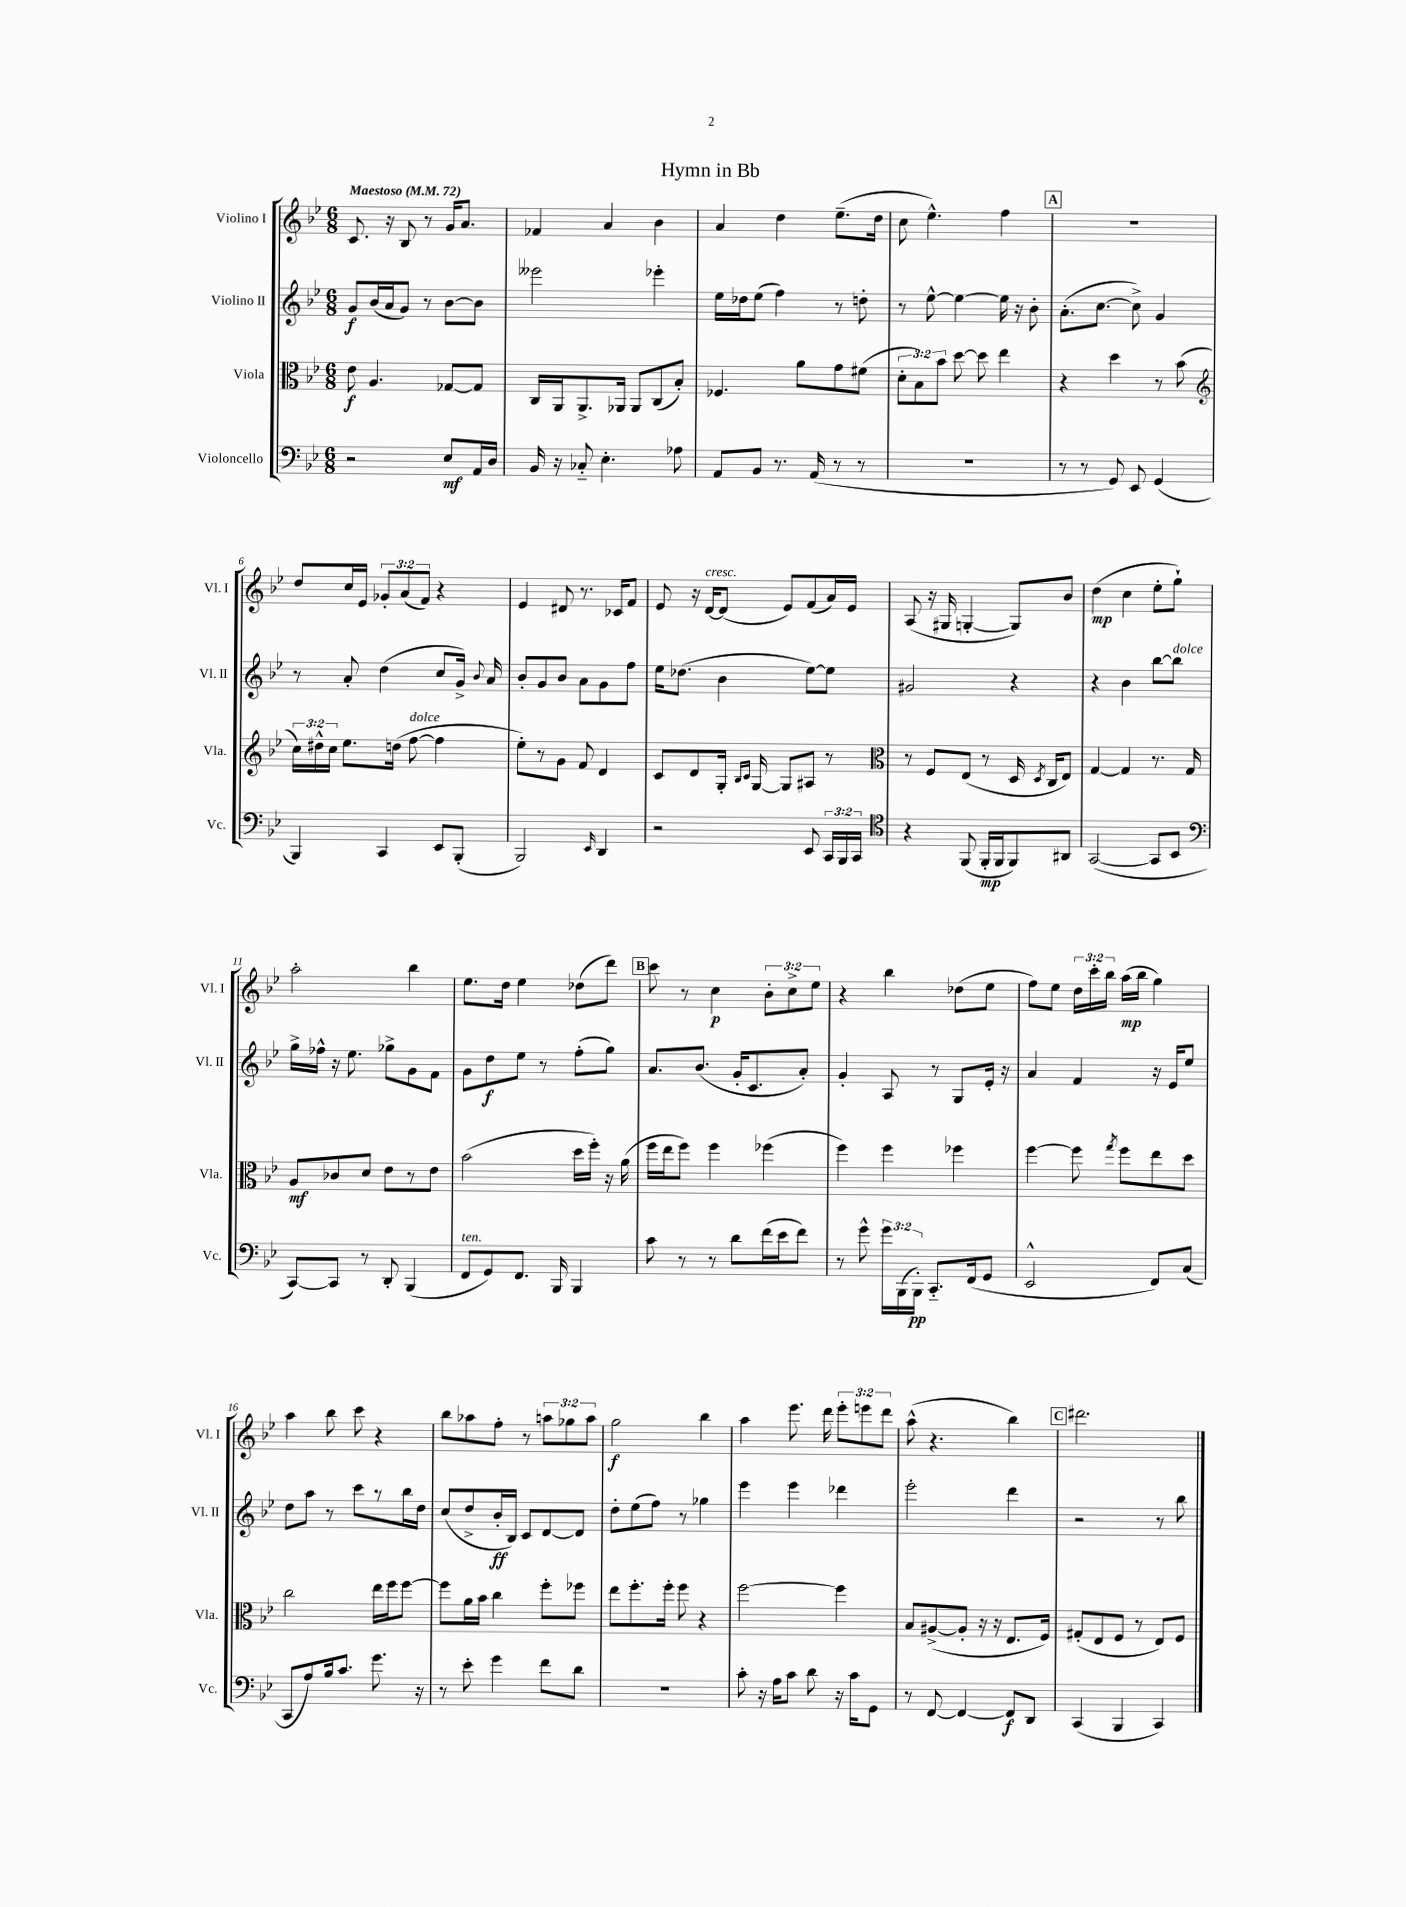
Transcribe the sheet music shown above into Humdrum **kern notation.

**kern	**dynam	**kern	**dynam	**kern	**dynam	**kern	**dynam
*part4	*part4	*part3	*part3	*part2	*part2	*part1	*part1
*staff4	*staff4	*staff3	*staff3	*staff2	*staff2	*staff1	*staff1
*I"Violoncello	*	*I"Viola	*	*I"Violino II	*	*I"Violino I	*
*I'Vc.	*	*I'Vla.	*	*I'Vl. II	*	*I'Vl. I	*
*clefF4	*	*clefC3	*	*clefG2	*	*clefG2	*
*k[b-e-]	*	*k[b-e-]	*	*k[b-e-]	*	*k[b-e-]	*
*M6/8	*	*M6/8	*	*M6/8	*	*M6/8	*
*MM72	*	*MM72	*	*MM72	*	*MM72	*
=1	=1	=1	=1	=1	=1	=1	=1
!	!	!	!	!	!	!LO:TX:a:B:t=Maestoso	!
2r	.	8e-\	f	8g/L	f	8.c/	.
.	.	4.A/	.	(16b-/L	.	.	.
.	.	.	.	16a/J	.	16r	.
.	.	.	.	8g/J)	.	8B-/	.
.	.	.	.	8r	.	8r	.
8E-/L	mf	[8G-X/L	.	[8b-\L	.	16g/KL	.
.	.	.	.	.	.	8.a/J	.
16AA/L	.	8G-/J]	.	8b-\J]	.	.	.
16D/JJ	.	.	.	.	.	.	.
=2	=2	=2	=2	=2	=2	=2	=2
16BB-/	.	16C/LL	.	2eee--X\	.	4f-X/	.
16r	.	16AA/J	.	.	.	.	.
8C-X/	.	8.AA^/	.	.	.	.	.
4.E-'\	.	.	.	.	.	4a/	.
.	.	16AA-X/Jk	.	.	.	.	.
.	.	8AA-/L	.	.	.	.	.
.	.	(8C/	.	4eee-X'\	.	4b-\	.
8A-X\	.	8B-'/J)	.	.	.	.	.
=3	=3	=3	=3	=3	=3	=3	=3
8AA/L	.	4.F-X/	.	16ee-\LL	.	4a/	.
.	.	.	.	16dd-X\J	.	.	.
8BB-/J	.	.	.	(8ee-\J	.	.	.
8.r	.	.	.	4ff\)	.	4dd\	.
.	.	8a\L	.	.	.	.	.
(16AA/	.	.	.	.	.	.	.
8r	.	8g\	.	8r	.	(8.ee-~\L	.
8r	.	(8f#X\J	.	8ddn'\	.	.	.
.	.	.	.	.	.	16dd\Jk	.
=4	=4	=4	=4	=4	=4	=4	=4
2.r	.	12d'\L	.	8r	.	8cc\	.
.	.	12B-\)	.	.	.	.	.
.	.	.	.	[8ee-^^\	.	4.ee-^^\)	.
.	.	12b-\J	.	.	.	.	.
.	.	[8dd\	.	4ee-\_	.	.	.
.	.	8dd\]	.	.	.	.	.
.	.	4ee-\	.	16ee-\]	.	4ff\	.
.	.	.	.	16r	.	.	.
.	.	.	.	8b-'\	.	.	.
!!LO:REH:place=s1:t=A
=5	=5	=5	=5	=5	=5	=5	=5
8r	.	4r	.	(8.a'\L	.	2.r	.
8r	.	.	.	.	.	.	.
.	.	.	.	[8.cc\J	.	.	.
8GG/)	.	4dd\	.	.	.	.	.
8EE-/	.	.	.	8cc^\])	.	.	.
(4GG/	.	8r	.	4g/	.	.	.
.	.	(8b-\	.	.	.	.	.
!!LO:LB:g=z
=6	=6	=6	=6	=6	=6	=6	=6
*	*	*clefG2	*	*	*	*	*
4BBB-/)	.	24cc\LL)	.	8r	.	8dd/L	.
.	.	24dd#X^^\	.	.	.	.	.
.	.	24cc\JJ	.	.	.	.	.
.	.	8.ee-\L	.	8a'/	.	16cc/L	.
.	.	.	.	.	.	16e-/JJ	.
4CC/	.	.	.	(4dd\	.	12g-X'/L	.
.	.	(16ddn\Jk	.	.	.	.	.
.	.	.	.	.	.	(12a/	.
!	!	!LO:TX:a:i:t=dolce	!	!	!	!	!
.	.	[8ff\	.	.	.	.	.
.	.	.	.	.	.	12f/J)	.
8EE-/L	.	4ff\]	.	8cc/L	.	4r	.
(8BBB-'/J	.	.	.	16g^/Jk)	.	.	.
.	.	.	.	8qqb-/	.	.	.
.	.	.	.	16a/	.	.	.
=7	=7	=7	=7	=7	=7	=7	=7
2BBB-/)	.	8ee-'\L)	.	8b-'/L	.	4e-/	.
.	.	8r	.	8g/	.	.	.
.	.	8g\J	.	8b-/J	.	8d#X/	.
.	.	8f/	.	8a\L	.	8.r	.
16qqEE-/	.	.	.	.	.	.	.
4DD/	.	4d/	.	8g\	.	.	.
.	.	.	.	.	.	16c-X/KL	.
.	.	.	.	8ff\J	.	8f/J	.
=8	=8	=8	=8	=8	=8	=8	=8
2r	.	8c/L	.	16ee-\KL	.	8e-/	.
.	.	.	.	(8.dd-X\J	.	.	.
.	.	8d/	.	.	.	16r	.
!	!	!	!	!	!	!LO:TX:a:i:t=cresc.	!
.	.	.	.	.	.	[16d/KL	.
.	.	16G'/Jk	.	4b-\	.	(8d/J]	.
.	.	16qqB-/LL	.	.	.	.	.
.	.	16qqc/JJ	.	.	.	.	.
.	.	[16G/	.	.	.	.	.
.	.	8G/L]	.	.	.	8e-/L)	.
8EE-/	.	8A#X/J	.	[8ee-\L)	.	(8f/	.
24CC/LL	.	8r	.	8ee-\J]	.	16a/L)	.
24BBB-/	.	.	.	.	.	.	.
.	.	.	.	.	.	16e-/JJ	.
24CC/JJ	.	.	.	.	.	.	.
=9	=9	=9	=9	=9	=9	=9	=9
*clefC4	*	*clefC3	*	*	*	*	*
4r	.	8r	.	2g#X/	.	(8A/	.
.	.	8F/L	.	.	.	16r	.
.	.	.	.	.	.	16G#X/	.
(8FF/	.	(8E-/J	.	.	.	[4Gn'/	.
16FF'/LL	mp	8r	.	.	.	.	.
16FF/J	.	.	.	.	.	.	.
8FF/)	.	16D/	.	4r	.	8G/L])	.
.	.	8qD/	.	.	.	.	.
.	.	16C/KL	.	.	.	.	.
8AA#X/J	.	8E-/J)	.	.	.	8b-/J	.
=10	=10	=10	=10	=10	=10	=10	=10
([2GG/	.	[4G/	.	4r	.	(4dd\	mp
.	.	4G/]	.	4b-\	.	4cc\	.
8GG/L]	.	8.r	.	[8bb-\L	.	8ee-'\L	.
!	!	!	!	!LO:TX:a:i:t=dolce	!	!	!
8BB-/J	.	.	.	8bb-\J]	.	8gg`\J)	.
.	.	16G/	.	.	.	.	.
!!LO:LB:g=z
=11	=11	=11	=11	=11	=11	=11	=11
*clefF4	*	*	*	*	*	*	*
[8CC/L)	.	8A/L	mf	16gg^\LL	.	2aa'\	.
.	.	.	.	16ff-X^^\JJ	.	.	.
8CC/J]	.	8c-X/	.	16r	.	.	.
.	.	.	.	8.ee-\	.	.	.
8r	.	8d/J	.	.	.	.	.
8DD'/	.	8e-\L	.	8gg-X^\L	.	.	.
(4BBB-/	.	8r	.	8g\	.	4bb-\	.
.	.	8e-\J	.	8f\J	.	.	.
=12	=12	=12	=12	=12	=12	=12	=12
!LO:TX:a:i:t=ten.	!	!	!	!	!	!	!
8FF/L	.	(2b-\	.	8g\L	.	8.ee-\L	.
8GG/)	.	.	.	8dd\	f	.	.
.	.	.	.	.	.	16dd\Jk	.
8.FF/J	.	.	.	8ee-\J	.	4ee-\	.
.	.	.	.	8r	.	.	.
16BBB-/	.	.	.	.	.	.	.
4BBB-/	.	16dd\LL	.	(8ff'\L	.	(8dd-X\L	.
.	.	16ff'\JJ)	.	.	.	.	.
.	.	16r	.	8gg\J)	.	8ddd\J)	.
.	.	(16a\	.	.	.	.	.
!!LO:REH:place=s1:t=B
=13	=13	=13	=13	=13	=13	=13	=13
8c\	.	16ff\LL	.	8.a/L	.	8ccc\	.
.	.	16ee-\J	.	.	.	.	.
8r	.	8ff\J)	.	.	.	8r	.
.	.	.	.	(8.b-/J	.	.	.
8r	.	4ff\	.	.	.	4cc\	p
8d\L	.	.	.	16g'/KL	.	.	.
.	.	.	.	8.c/	.	.	.
(16f\L	.	(4ff-X\	.	.	.	12b-'\L	.
16e-\J	.	.	.	.	.	.	.
.	.	.	.	.	.	12cc^\	.
8f\J)	.	.	.	8a'/J)	.	.	.
.	.	.	.	.	.	12ee-\J	.
=14	=14	=14	=14	=14	=14	=14	=14
8r	.	4ff\)	.	4g'/	.	4r	.
8g^^\	.	.	.	.	.	.	.
24g\LL	.	4ff\	.	8A/	.	4bb-\	.
(24BBB-\	.	.	.	.	.	.	.
24BBB-'\JJ)	pp	.	.	.	.	.	.
8.CC/L	.	.	.	8r	.	.	.
.	.	4ff-X\	.	8G/L	.	(8dd-X\L	.
(16FF/k	.	.	.	.	.	.	.
8GG/J	.	.	.	16e-'/Jk	.	8ee-\J	.
.	.	.	.	16r	.	.	.
=15	=15	=15	=15	=15	=15	=15	=15
2EE-^^/	.	[4ff\	.	4a/	.	8ff\L)	.
.	.	.	.	.	.	8ee-\J	.
.	.	8ff\]	.	4f/	.	24dd\LL	.
.	.	.	.	.	.	24ccc'\	.
.	.	.	.	.	.	24bb-\JJ	.
.	.	8qgg/	.	.	.	.	.
.	.	8ff\L	.	.	.	(16aa\LL	mp
.	.	.	.	.	.	16bb-\JJ	.
8FF/L)	.	8ee-\	.	16r	.	4gg\)	.
.	.	.	.	16e-/KL	.	.	.
(8C/J	.	8dd\J	.	8ee-/J	.	.	.
!!LO:LB:g=z
=16	=16	=16	=16	=16	=16	=16	=16
8CC/L	.	2cc\	.	8dd\L	.	4aa\	.
8A/)	.	.	.	8aa\J	.	.	.
16B-/k	.	.	.	8r	.	8bb-\	.
8.c/J	.	.	.	.	.	.	.
.	.	.	.	8ccc\L	.	8ccc\	.
8.g\	.	16ee-\LL	.	8r	.	4r	.
.	.	16ff\J	.	.	.	.	.
.	.	[8ff\J	.	16bb-\L	.	.	.
16r	.	.	.	16dd\JJ	.	.	.
=17	=17	=17	=17	=17	=17	=17	=17
8r	.	8ff\L]	.	(8cc/L	.	8bb-\L	.
8e-'\	.	16a\L	.	8dd^/	.	8aa-X\	.
.	.	16b-\JJ	.	.	.	.	.
4g\	.	4cc\	.	16b-'/L	ff	8ff'\J	.
.	.	.	.	16B-/JJ)	.	.	.
.	.	.	.	8c/L	.	8r	.
8f\L	.	8ff'\L	.	[8d/	.	12aan\L	.
.	.	.	.	.	.	12gg-X\	.
8d\J	.	8ff-X\J	.	8d/J]	.	.	.
.	.	.	.	.	.	12aa\J	.
=18	=18	=18	=18	=18	=18	=18	=18
2.r	.	8ee-\L	.	8dd'\L	.	2gg\	f
.	.	8.ff'\	.	(8ee-\	.	.	.
.	.	.	.	8ff\J)	.	.	.
.	.	16ff'\Jk	.	.	.	.	.
.	.	8ff\	.	8r	.	.	.
.	.	4r	.	4gg-X\	.	4bb-\	.
=19	=19	=19	=19	=19	=19	=19	=19
8c'\	.	[2ff\	.	4eee-\	.	4aa\	.
16r	.	.	.	.	.	.	.
16A\KL	.	.	.	.	.	.	.
8c\J	.	.	.	4eee-\	.	8.eee-\	.
8d\	.	.	.	.	.	.	.
.	.	.	.	.	.	16ddd\	.
16r	.	4ff\]	.	4ddd-X\	.	12eee-'\L	.
16c\KL	.	.	.	.	.	.	.
.	.	.	.	.	.	12eeen\	.
8GG\J	.	.	.	.	.	.	.
.	.	.	.	.	.	12ddd\J	.
=20	=20	=20	=20	=20	=20	=20	=20
8r	.	8B-/L	.	2eee-'\	.	(8aa^^\	.
[8FF/	.	([8A#X^/	.	.	.	4.r	.
4FF/_	.	8A#'/J]	.	.	.	.	.
.	.	16r	.	.	.	.	.
.	.	16r	.	.	.	.	.
8FF/L]	f	8.E-/L	.	4ddd\	.	4bb-\)	.
8DD/J	.	.	.	.	.	.	.
.	.	16F/Jk)	.	.	.	.	.
!!LO:REH:place=s1:t=C
=21	=21	=21	=21	=21	=21	=21	=21
(4CC/	.	(8G#X'/L	.	2r	.	2.ddd#X\	.
.	.	8E-/	.	.	.	.	.
4BBB-/	.	8F/J	.	.	.	.	.
.	.	8r	.	.	.	.	.
4CC/)	.	8E-/L)	.	8r	.	.	.
.	.	8F/J	.	8bb-\	.	.	.
==	==	==	==	==	==	==	==
*-	*-	*-	*-	*-	*-	*-	*-
